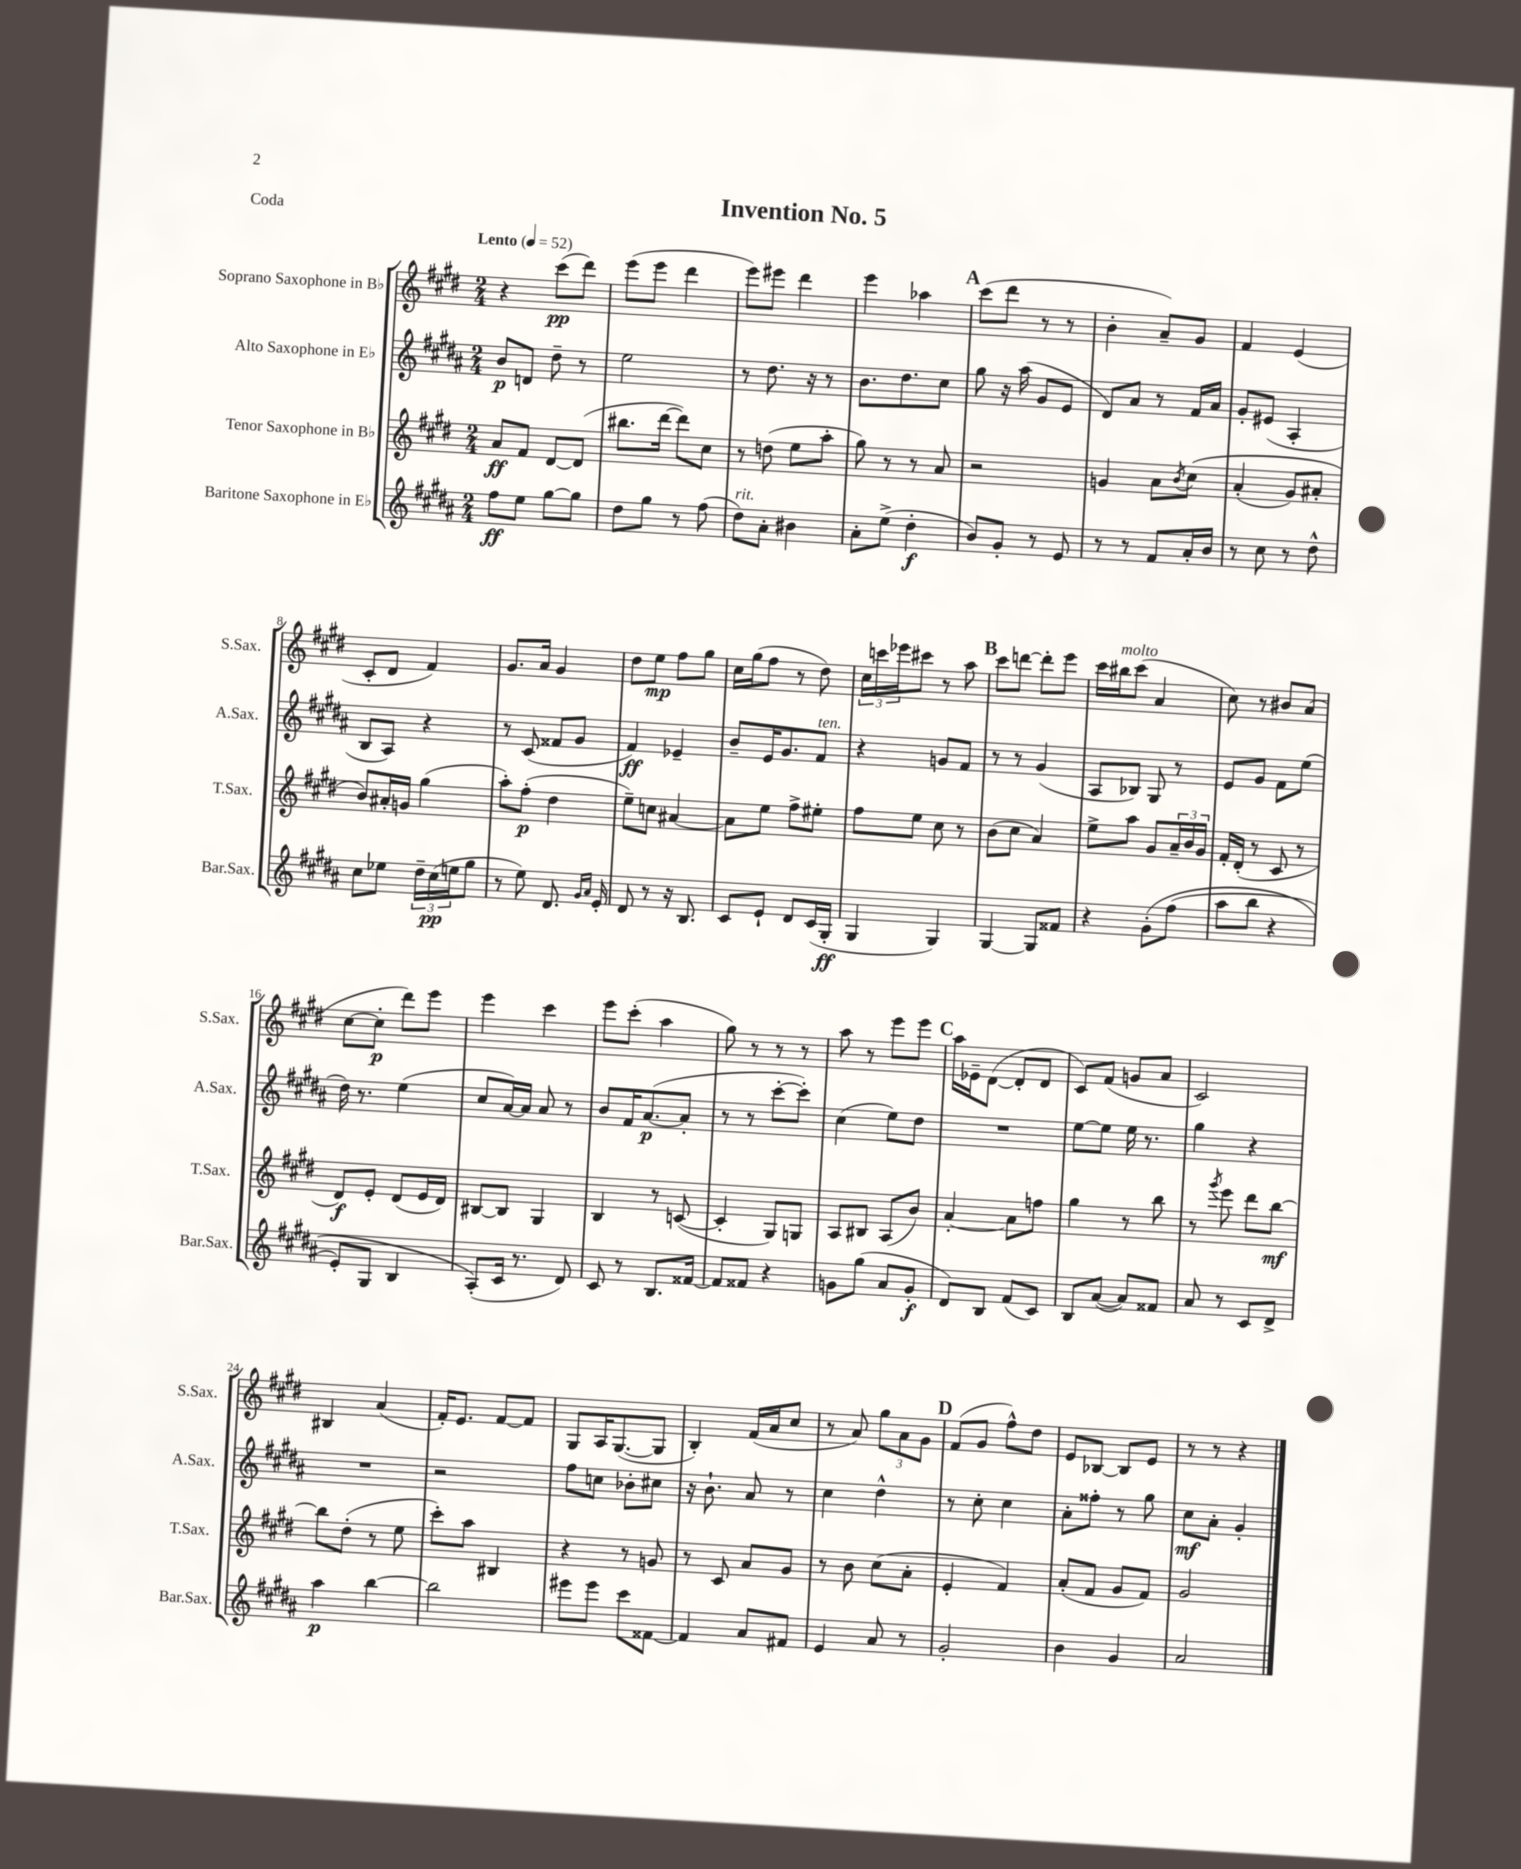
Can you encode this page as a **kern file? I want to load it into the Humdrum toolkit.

**kern	**kern	**kern	**kern
*staff4	*staff3	*staff2	*staff1
*clefG2	*clefG2	*clefG2	*clefG2
*k[f#c#g#d#a#]	*k[f#c#g#d#]	*k[f#c#g#d#a#]	*k[f#c#g#d#]
*M2/4	*M2/4	*M2/4	*M2/4
*MM52	*MM52	*MM52	*MM52
8ff#	8a	8b	4r
8ee	8f#	8d	.
[8gg#	[8d#	8dd#~	(8ccc#
8gg#]	(8d#]	8r	8ddd#)
=	=	=	=
8dd#	8.bb#	2ee	(8eee
8gg#	.	.	8eee
.	[16ddd#	.	.
8r	8ddd#])	.	4ddd#
(8ff#	8cc#	.	.
=	=	=	=
8dd#)	8r	8r	8eee)
8a#'	(8dd	8.dd#	8eee#
4b#	8ee	.	4ddd#
.	.	16r	.
.	8aa'	8r	.
=	=	=	=
8a#'	8gg#)	8.b	4eee
(8ee^	8r	.	.
.	.	8.dd#	.
4dd#'	8r	.	4aa-
.	8a	8cc#	.
=	=	=	=
8b)	2r	8gg#	(8ccc#
8g#'	.	16r	8ddd#
.	.	(16aa#	.
8r	.	8g#	8r
8e	.	8e	8r
=	=	=	=
8r	4g	8d#)	4b'
8r	.	8a#	.
8f#	8a	8r	8a~)
.	8qb	.	.
16a#'	&(8cc#	16f#	8g#
16b	.	16a#	.
=	=	=	=
8r	(4a'	8g#'	4f#
8cc#	.	(8e#	.
8r	8g#)	4A#'	(4e
8dd#^^	8a#'	.	.
=	=	=	=
8cc#	8b&)	8B	8c#'
8ee-	16a#'	8A#)	8d#
.	16g	.	.
24dd#~	(4gg#	4r	4f#)
(24cc#	.	.	.
24ee	.	.	.
8gg#	.	.	.
=	=	=	=
8r	8aa')	8r	8.g#
8ee)	(8ff#'	(8c#	.
.	.	.	16a
8.d#	4dd#	8f##	4g#
.	.	8g#	.
16qqg#	.	.	.
16qqa#	.	.	.
16e'	.	.	.
=	=	=	=
8d#	8ee~)	4f#)	8dd#
8r	8cc	.	8ee
16r	[4a#	4e-~	8ff#
8.B	.	.	.
.	.	.	8gg#
=	=	=	=
8c#	8a#]	8b~	16cc#
.	.	.	(16gg#
8e`	8ee	16e	8ff#
.	.	8.g#	.
8d#	8ff#^	.	8r
(16c#	8ee#'	8f#	8dd#)
16G#'	.	.	.
=	=	=	=
4G#	8ff#	4r	24cc#
.	.	.	24ccc
.	.	.	24eee-
.	8ee	.	8ccc#
4G#)	8cc#	8g	8r
.	8r	8f#	8aa
=	=	=	=
[4G#	(8b	8r	8ccc#
.	8cc#	8r	[8ddd
8G#]	4a)	(4g#	8ddd']
8f##	.	.	8eee
=	=	=	=
4r	8ee^	8A#	16ccc#
.	.	.	16bb#
.	8aa	8B-)	(8ccc#
&(8g#'	8g#	8G#	4a
(8ff#	24a~	8r	.
.	24b	.	.
.	24g#	.	.
=	=	=	=
8aa#	16f#'	8e	8cc#)
.	(16d#'	.	.
8bb	8r	8g#	8r
4r	8c#	8f#	8b#
.	8r	(8ee	(8a
=	=	=	=
8e')	8d#)	16dd#)	[8cc#
.	.	8.r	.
8G#	8e'	.	8cc#']
4B	(8d#	(4ee	8ddd#)
.	16e	.	8eee
.	16d#)	.	.
=	=	=	=
(8A#'&)	[8B#	8cc#	4eee
16c#	8B#]	[16a#)	.
8.r	.	16a#]	.
.	4G#	8a#	4ccc#
8d#)	.	8r	.
=	=	=	=
8c#	4B	8b	8eee
8r	.	16f#	(8ccc#'
.	.	([8.a#	.
8.B	8r	.	4aa
.	([8c	8a#']	.
[16f##	.	.	.
=	=	=	=
8f##]	4c']	8r	8gg#)
8f##	.	8r	8r
4r	8G#)	[8ccc#'	8r
.	8G	8ccc#'])	8r
=	=	=	=
8g	8A	(4cc#	8aa
(8gg#	8B#	.	8r
8a#	(8A	8ee)	8eee
8g'	8b)	8dd#	8eee
=	=	=	=
8d#)	[4a'	2r	16aa
.	.	.	16e-~
8B	.	.	([8d#
(8f#	8a]	.	8d#']
8c#)	8ff	.	8d#
=	=	=	=
8B	4gg#	[8ee	8c#)
([8a#	.	8ee]	(8f#
8a#])	8r	16ee	8g
.	.	8.r	.
8f##	8bb	.	8a
=	=	=	=
8a#	8r	4gg#	2c#)
.	8qggg#	.	.
8r	8eee	.	.
8c#	8ddd#	4r	.
8d#^	[8bb	.	.
=	=	=	=
4aa#	8bb]	2r	4B#
.	(8dd#'	.	.
[4bb	8r	.	(4a
.	8ee	.	.
=	=	=	=
2bb]	8ccc#')	2r	16f#')
.	.	.	8.e
.	8aa	.	.
.	4B#	.	[8f#
.	.	.	8f#]
=	=	=	=
8eee#	4r	8ff#	8G#
8eee#	.	8cc	16A
.	.	.	([8.G#
8ccc#	8r	8b-'	.
[8f##	8g	8cc#	8G#]
=	=	=	=
4f##]	8r	16r	4B')
.	.	8.b`	.
.	8c#	.	.
8a#	8a	8a#	(16f#
.	.	.	16a
8f#	8g#	8r	8cc#
=	=	=	=
4e	8r	4cc#	8r
.	8b	.	8a)
8a#	(8cc#	4dd#^^	12gg#
.	.	.	12a
8r	8a'	.	.
.	.	.	12g#
=	=	=	=
2g#'	4e'	8r	(8f#
.	.	8cc#'	8g#
.	4f#)	4cc#	8ff#^^)
.	.	.	8dd#
=	=	=	=
4b	(8a'	8a#'	8e
.	8f#	8ff##'	[8B-
4g#	8g#	8r	8B-]
.	8f#)	8gg#	8e
=	=	=	=
2a#	2g#	8cc#	8r
.	.	8a#'	8r
.	.	4g#'	4r
==	==	==	==
*-	*-	*-	*-
